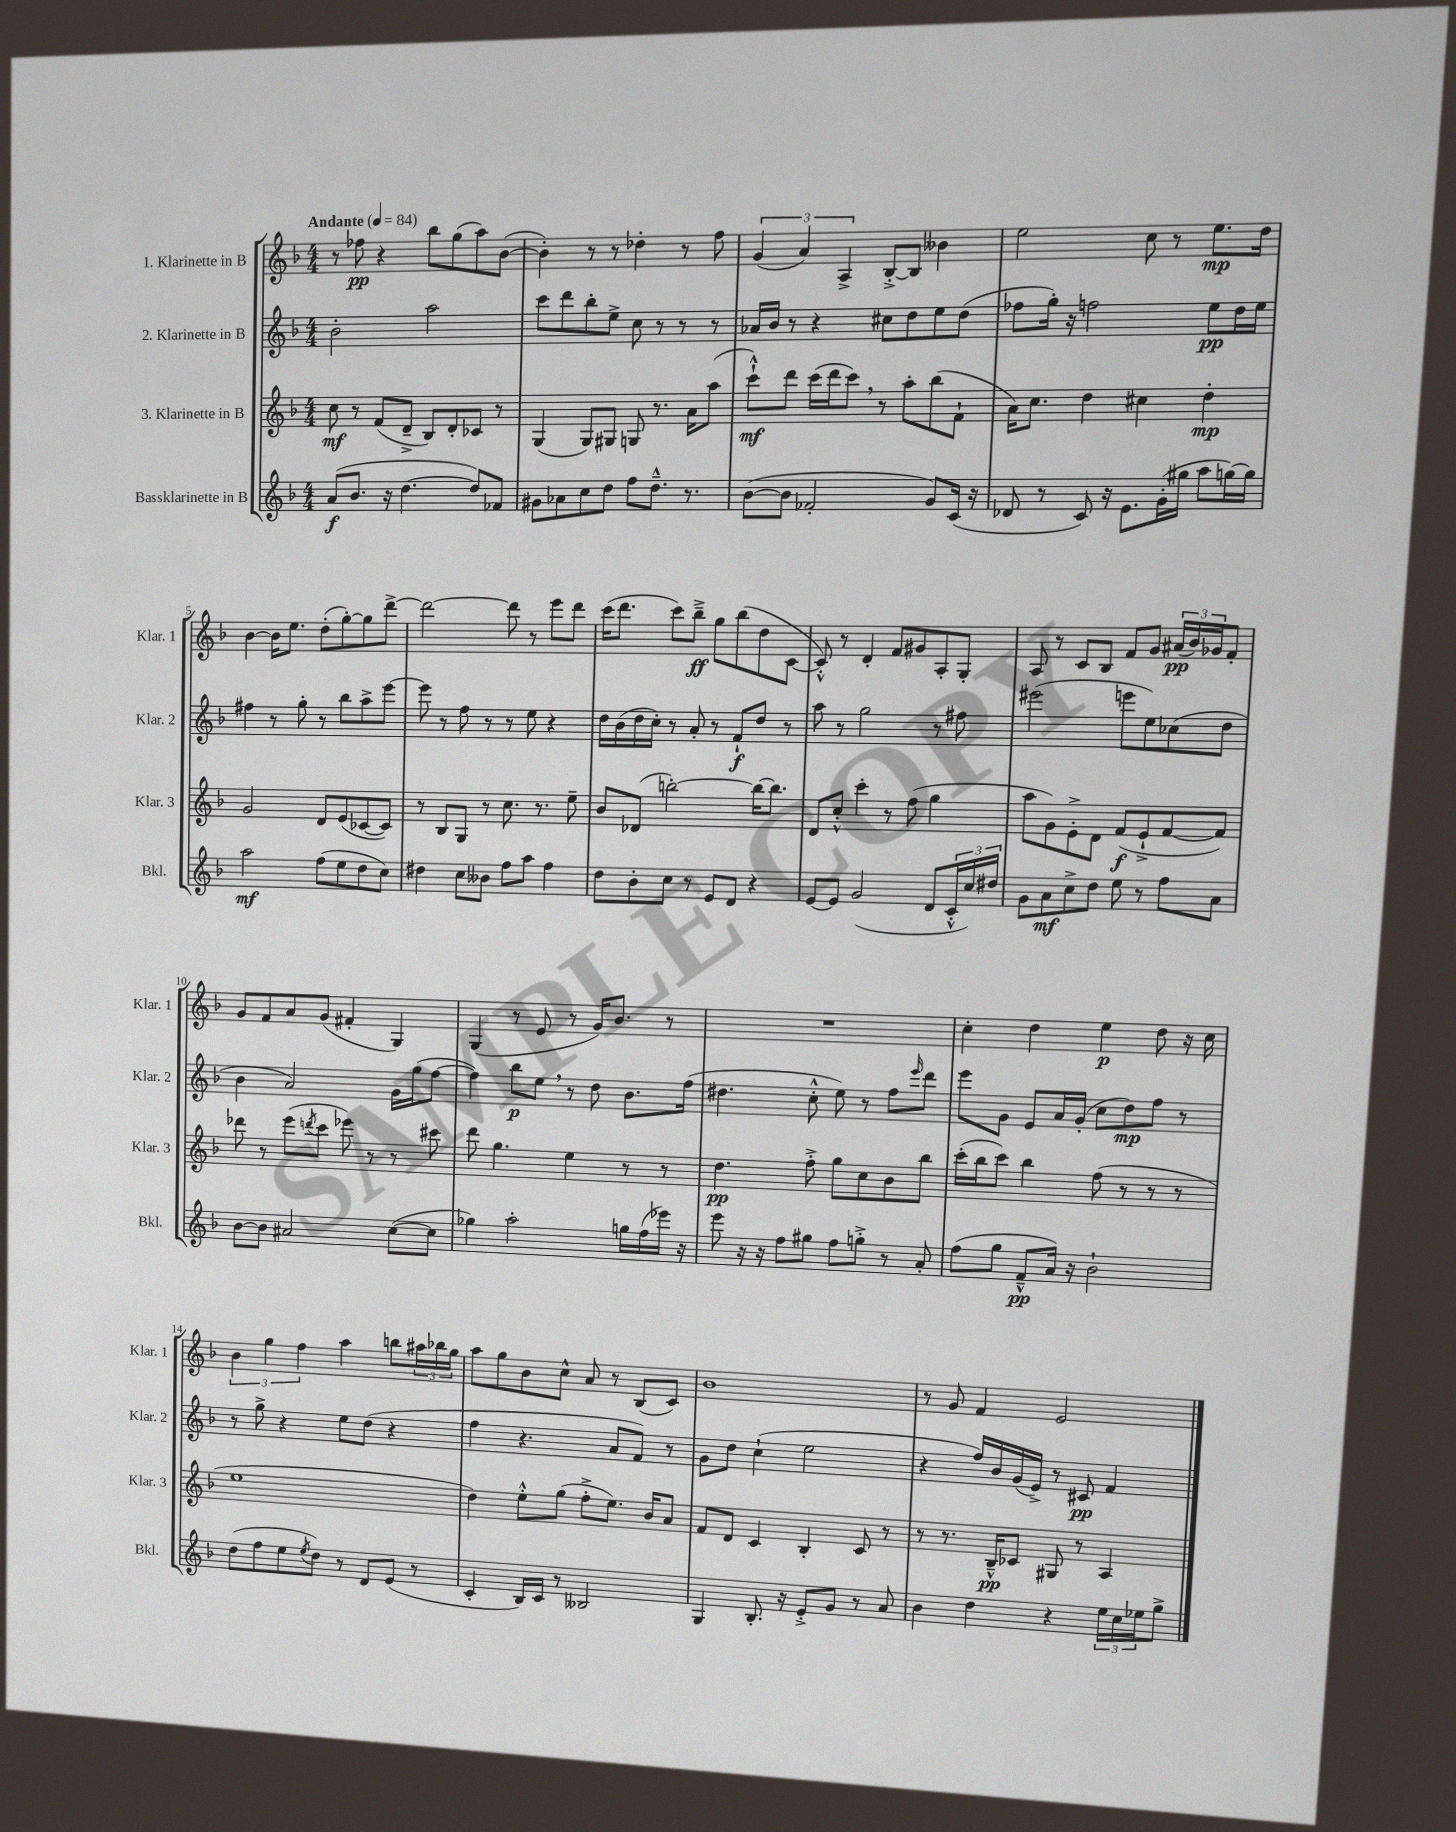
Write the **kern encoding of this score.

**kern	**kern	**kern	**kern
*staff4	*staff3	*staff2	*staff1
*clefG2	*clefG2	*clefG2	*clefG2
*k[b-]	*k[b-]	*k[b-]	*k[b-]
*M4/4	*M4/4	*M4/4	*M4/4
*MM84	*MM84	*MM84	*MM84
(8a	8cc	2b-'	8r
8.b-	8r	.	8ff-
.	(8f	.	4r
16r	.	.	.
[4.dd	8d~^	.	.
.	8B-)	2aa	8bb-
.	8d'	.	(8gg
8dd])	8c-	.	8aa)
8f-	8r	.	([8b-
=	=	=	=
8g#	(4G	8ccc	4b-'])
8a-	.	8ddd	.
8cc	8G)	8bb-'	8r
8dd	8G#	8ee^	8r
8ff	8G	8cc	4dd-'
8.dd~^^	8.r	8r	.
.	.	8r	8r
8.r	16a	.	.
.	(8aa	8r	8ff
=	=	=	=
([8b-	8ccc`^^)	16a-	(6g
.	.	16b-	.
8b-]	8ddd	8r	.
.	.	.	6a)
2f-'	(16ccc	4r	.
.	16ddd	.	.
.	.	.	6A^
.	8ccc)	.	.
.	8r	8cc#	[8B-'^
.	8aa'	8dd	8B-]
8g)	(8bb-	8ee	4b--
(16c	8f`	(8dd	.
16r	.	.	.
=	=	=	=
8d-	16a)	8ff-	2ee
.	8.cc	.	.
8r	.	16gg')	.
.	.	16r	.
8c)	4dd	2ff	.
16r	.	.	.
8.e	.	.	.
.	4cc#	.	8cc
(16g'	.	.	8r
16gg#	.	.	.
8aa	4dd'	8ee	8.ee
[16gg)	.	16dd	.
16gg]	.	16ee	16dd
=	=	=	=
2aa	2g	4ff#	[4b-
.	.	8r	16b-]
.	.	.	8.ee
.	.	8gg'	.
(8ff	8d	8r	(8dd'
8ee	(8e	8bb-	[8gg')
8dd	[8c-	8aa^	8gg]
8cc)	8c-])	[8eee	[8ddd^
=	=	=	=
4dd#	8r	8eee]	2ddd_
.	8B-	8r	.
8cc	8G	8ff	.
8b--	8r	8r	.
8ff	8.cc	8r	8ddd]
8aa	.	8ee	8r
.	8.r	.	.
4ff	.	4r	8eee
.	8ee~	.	8ddd
=	=	=	=
8dd	8b-	16dd	(16ccc
.	.	(16b-	8.ddd
8b-'	(8d-	16dd	.
.	.	16cc')	.
8cc	[2bb')	8r	8ccc)
8r	.	8a'	8bb-~^
8e	.	8r	8gg
8d	.	8f`	(8bb-
4r	16bb_	8dd	8dd
.	8.bb]	.	.
.	.	8r	[8c
=	=	=	=
[8e	8d	8aa	8c'^^])
8e]	8cc'^^	8r	8r
(2g	4ccc'	2gg	4d'
.	8r	.	8f
.	(8ff	.	8g#
8d	4gg	8r	8A'
24c'^^	.	8ff#	8G'
24cc)	.	.	.
24dd#	.	.	.
=	=	=	=
8g	8aa	(2eee#	8A
8a	8g)	.	8r
8cc^	8e'^	.	8c
8dd	8d	.	8B-
8ee	(8f	8eee	8f
8r	8e`^	8ee)	8g
8ff	[8f	(8cc-	(24a#
.	.	.	24b-)
.	.	.	24g-
8a	8f])	8dd	8f'
=	=	=	=
[8b-	8ddd-	4b-	8g
8b-]	8r	.	8f
2a#	(8eee	2a)	8a
.	8qddd	.	.
.	8ccc	.	(8g
.	8eee-)	.	4f#'
.	8r	.	.
([8cc	8r	16g	4G)
.	.	(16gg	.
8cc]	8ccc#	[8ff	.
=	=	=	=
4gg-)	8ddd	4ff])	(4G
.	4.gg	.	.
2aa'	.	8bb-	8r
.	.	8ee	8e
.	4ee	8r	8r
.	.	8dd	16g)
.	.	.	8.b-
16gg	8r	8.b-	.
(16ff	.	.	.
16eee-)	8r	.	8r
16r	.	(16ff	.
=	=	=	=
8eee	4.dd	4.dd#	1r
16r	.	.	.
16r	.	.	.
8ff	.	.	.
8gg#	8ff'^	8cc'^^	.
8ff	8gg	8ee)	.
8gg'^	8cc	8r	.
8r	8b-	8ff	.
.	.	16qqeee	.
8a'	8bb-	8ddd	.
=	=	=	=
(8ff	(16ccc'	8eee	4cc'
.	16bb-	.	.
8gg	8ccc)	8g	.
8f~^^	4bb-	8e	4dd
16a)	.	16a	.
16r	.	(16g'	.
2b-`	(8ff	8cc	4ee
.	8r	8dd)	.
.	8r	8ff	8dd
.	8r	8r	16r
.	.	.	16cc
=	=	=	=
(8dd	1ee	8r	6b-
8ff	.	8gg^	.
.	.	.	6gg
8ee	.	4r	.
.	.	.	6ff
8qee	.	.	.
8dd)	.	.	.
8r	.	8ee	4aa
8d	.	(8dd	.
(8e	.	4r	8bb
8r	.	.	24aa#
.	.	.	24bb-
.	.	.	24gg
=	=	=	=
4c'	4dd)	4ff	8aa
.	.	.	8gg
16B-)	8ee'^^	4.r	8b-
16c	.	.	.
8r	(8gg	.	8cc^^
2B--	8ff'^	.	8a
.	8.ee)	8a	8r
.	.	8f)	(8B-
.	16b-	.	.
.	8a	8r	8c)
=	=	=	=
4G	8f	8g	1b-
.	8d	8dd	.
8.B-'	4c	(4cc`	.
16r	.	.	.
8e'^	4B-'	2ee	.
8g	.	.	.
8r	8c	.	.
8a	8r	.	.
=	=	=	=
4b-	8r	4r	8r
.	8.r	.	8g
4dd	.	16ff)	4f
.	16B-~^^	16b-	.
.	8c-	(16g	.
.	.	16e^)	.
4r	8G#	8r	2e
.	8r	8c#	.
24ee	4A	4f	.
24cc	.	.	.
24ee-	.	.	.
8gg^	.	.	.
==	==	==	==
*-	*-	*-	*-
